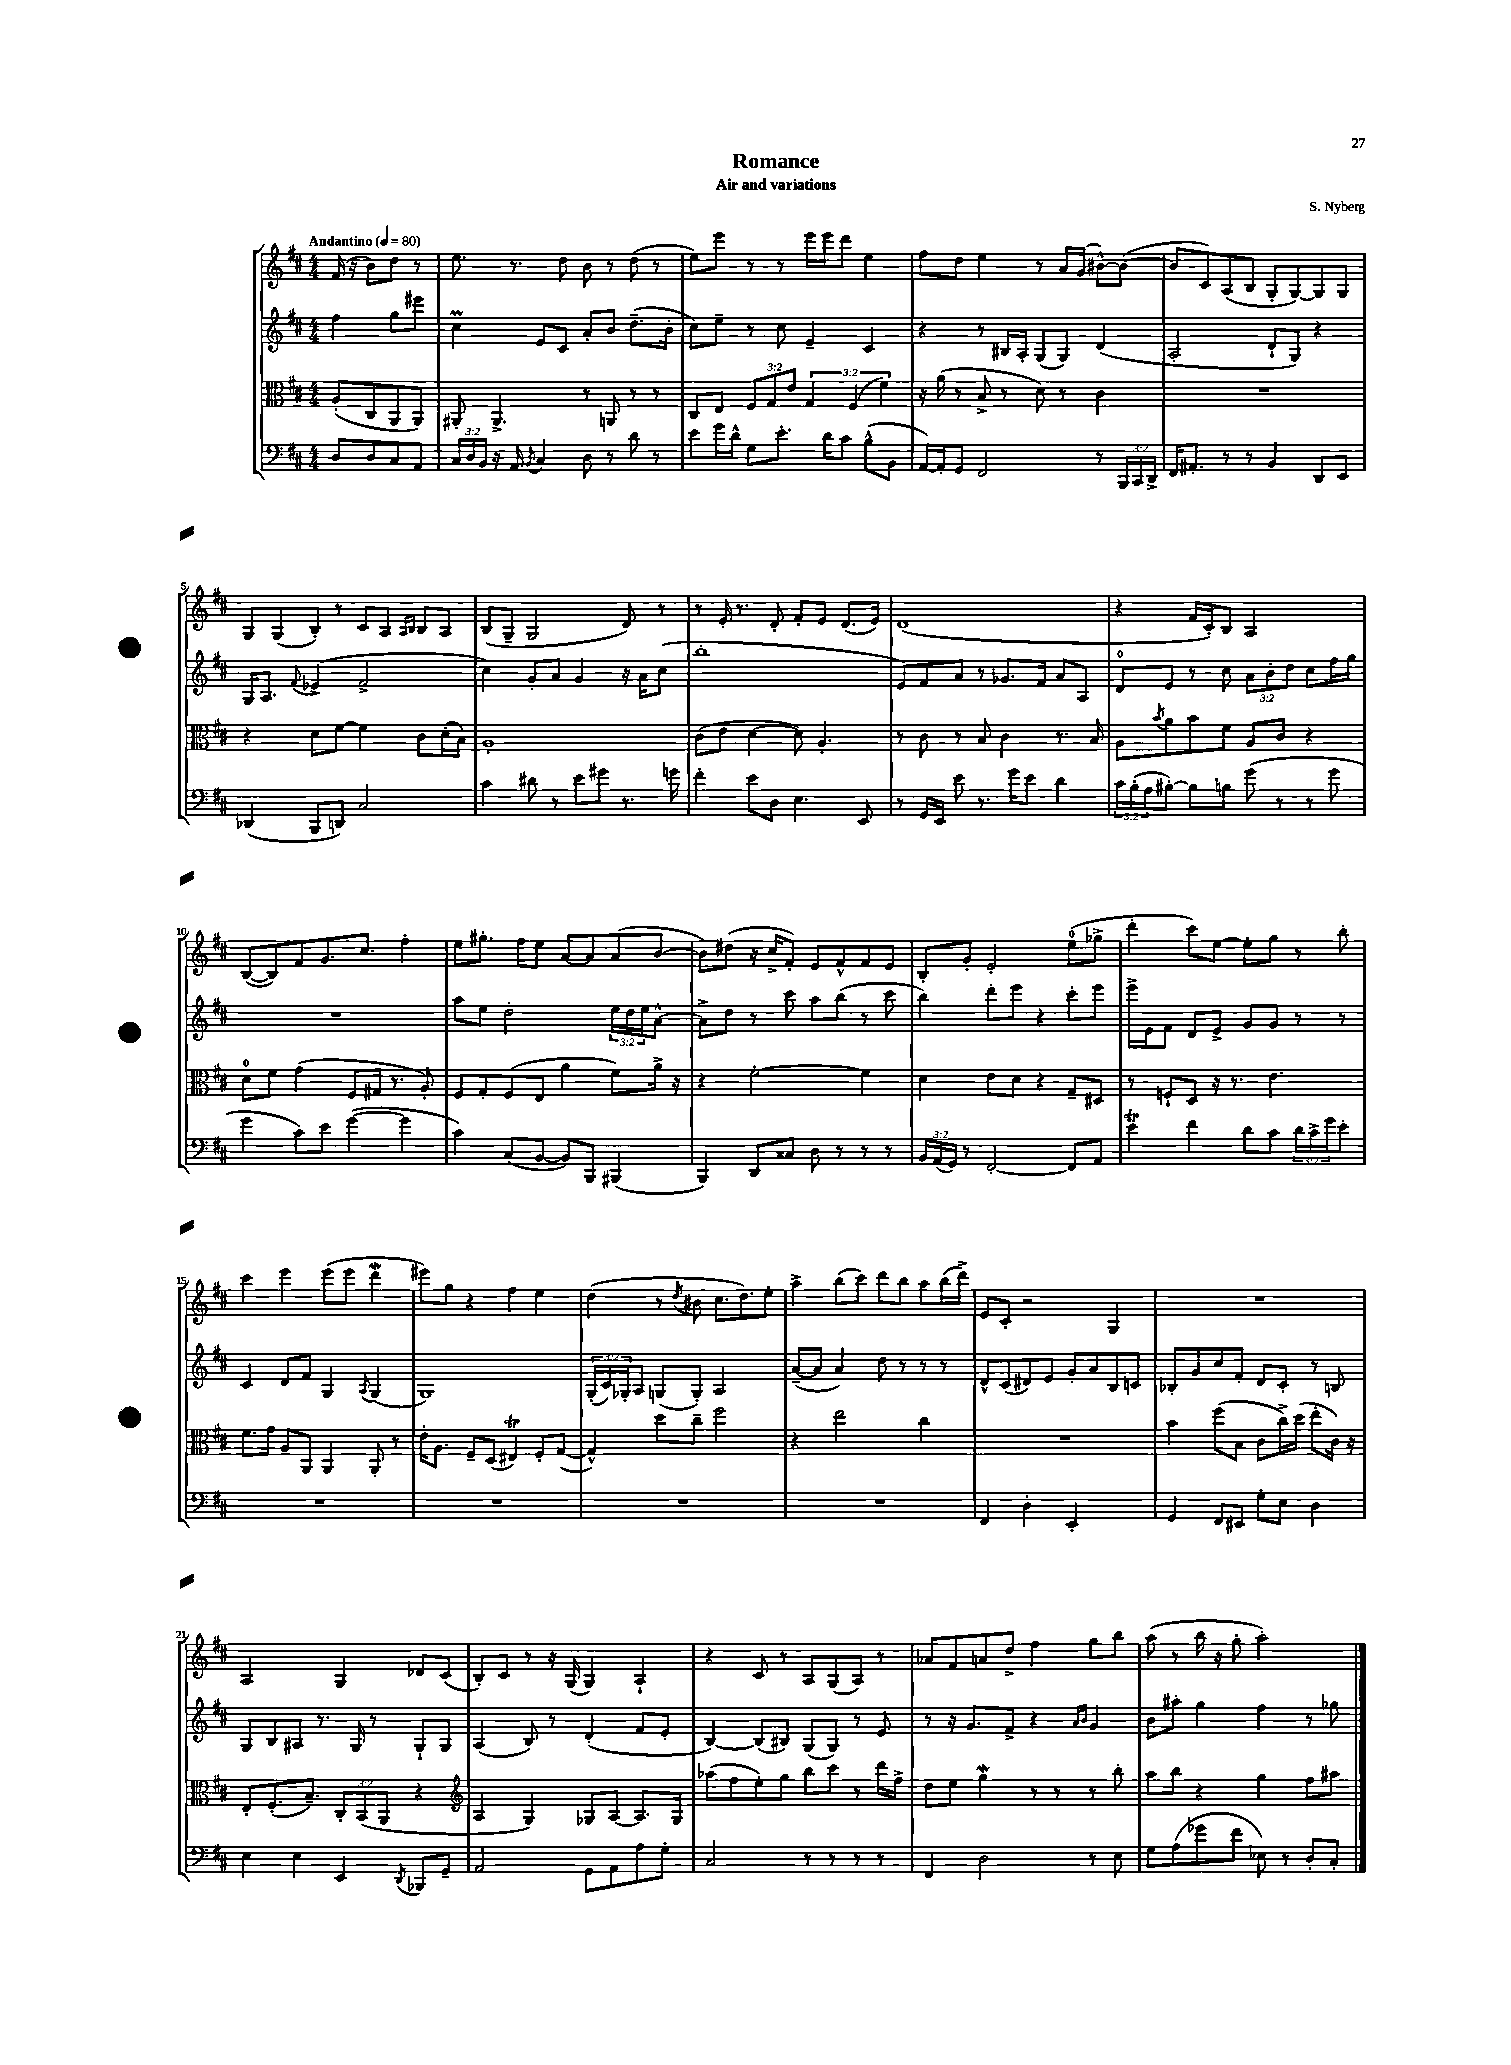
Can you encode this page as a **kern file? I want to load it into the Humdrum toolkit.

**kern	**kern	**kern	**kern
*part4	*part3	*part2	*part1
*staff4	*staff3	*staff2	*staff1
*clefF4	*clefC3	*clefG2	*clefG2
*k[f#c#]	*k[f#c#]	*k[f#c#]	*k[f#c#]
*M4/4	*M4/4	*M4/4	*M4/4
*MM80	*MM80	*MM80	*MM80
=	=	=	=
!	!	!	!LO:TX:a:B:t=Andantino
8D/L	(8A'/L	4ff#\	(16f#/
.	.	.	16r
8D/	8C#/	.	8b\L)
8C#/	8AA/	8gg\L	8dd\J
8AA/J	8AA/J)	8eee#X\J	8r
=1	=1	=1	=1
24C#/LL	8AA#X'/	4cc#m\	8.ee\
24D/	.	.	.
24BB/JJ	.	.	.
16r	4.AA#^/	.	.
16AA/	.	.	8.r
8qBB/	.	.	.
4C#/	.	8e/L	.
.	.	8c#/J	8dd\
8D\	8r	8a'/L	8b\
8r	8AAn/	8b/J	8r
8d\	8r	(8.dd~\L	(8dd\
8r	8r	.	8r
.	.	16b'\Jk	.
=2	=2	=2	=2
8e\L	8C#/L	8cc#\L)	8ee\L)
16g\L	8E/J	8ee~\J	8eee\J
16d^^\JJ	.	.	.
8G\L	12F#/L	8r	8r
.	12G/	.	.
8.e'\J	.	8cc#\	8r
.	12e/J	.	.
.	6G/	4e~/	16eee\LL
16d\KL	.	.	16eee\J
8c#\J	.	.	8ddd\J
.	(6F#/	.	.
(8B^^\L	.	4c#/	4ee\
.	6f#\)	.	.
8BB\J	.	.	.
=3	=3	=3	=3
[16AA/LL)	16r	4r	8ff#\L
16AA'/J]	(16a\	.	.
8GG/J	8r	.	8dd\J
2FF#/	8B^/	8r	4ee\
.	8r	16B#X/LL	.
.	.	16A'/JJ	.
.	8d\)	(8G/L	8r
.	8r	8G/J)	16a/LL
.	.	.	(16g/JJ
8r	4c#\	(4d/	[8b#X^^\L)
24BBB/LL	.	.	(8b#\J_
24CC#/	.	.	.
24DD^/JJ	.	.	.
=4	=4	=4	=4
16FF#/KL	1r	2A'/	8b#/L]
8.AA#X'/J	.	.	.
.	.	.	8c#/)
8r	.	.	(8A/
8r	.	.	8B/J
4BB/	.	8d`/L	8G'/L
.	.	8G/J)	[8G/)
8DD/L	.	4r	8G/]
8EE/J	.	.	8G/J
!!LO:LB:g=z
=5	=5	=5	=5
(4DD-X/	4r	16G/KL	8G/L
.	.	8.A/J	.
.	.	.	(8G/
.	.	8qqf#/	.
8BBB/L	8d\L	(4e-X^/	8B'/J)
8DDn/J)	[8f#\J	.	8r
2C#/	4f#\]	2f#^/	8c#/L
.	.	.	8A/J
.	.	.	16qqA/LL
.	.	.	16qqB/JJ
.	8c#\L	.	8B/L
.	(16d'\L	.	8A/J
.	16B\JJ)	.	.
=6	=6	=6	=6
4c#\	1A'	4cc#\)	(8B/L
.	.	.	8G~/J
8d#X\	.	8g'/L	2G/
8r	.	8a/J	.
8e\L	.	4g/	.
8g#X\J	.	.	.
8.r	.	16r	8d/)
.	.	16a\KL	.
.	.	(8cc#\J	8r
16gn\	.	.	.
=7	=7	=7	=7
4f#'\	(8c#\L	1bb'	8r
.	8e\J	.	16e'/
.	.	.	8.r
8e\L	[4d\	.	.
8D\J	.	.	8d'/
4.E\	8d\])	.	8f#'/L
.	4.A'/	.	8e/J
.	.	.	(8.d/L
8EE/	.	.	.
.	.	.	16e/Jk)
=8	=8	=8	=8
8r	8r	8e/L)	(1d
16GG/LL	8c#\	8f#/	.
16EE/JJ	.	.	.
8e\	8r	8a/J	.
8.r	8B/	8r	.
.	4c#\	8.g-X/L	.
16g\KL	.	.	.
8e\J	.	.	.
.	.	16f#/Jk	.
4d\	8.r	8a/L	.
.	.	8A/J	.
.	16B/	.	.
=9	=9	=9	=9
24c#\LL	8A\L	8d/L	4r
(24B'\	.	.	.
24A\J	.	.	.
.	8qb/	.	.
[8B#X'\J)	8a\	8e/J	.
8B#\L]	8b\	8r	16f#/LL
.	.	.	16c#'/J)
8Bn\J	8f#\J	8cc#\	8B/J
(8g\	8A/L	12a\L	2A/
.	.	12b'\	.
8r	8c#/J	.	.
.	.	12dd\J	.
8r	4r	8cc#\L	.
8g\	.	16ff#\L	.
.	.	16gg\JJ	.
!!LO:LB:g=z
=10	=10	=10	=10
4g\	8d\L	1r	([8B/L
.	8f#\J	.	8B/])
8c#\L)	(4g\	.	8f#/
8e\J	.	.	8.g/
([4g\	8F#/L	.	.
.	.	.	8.cc#/J
.	16G#X/Jk	.	.
.	8.r	.	.
4g\]	.	.	4ff#'\
.	8A'/)	.	.
=11	=11	=11	=11
4c#\)	8F#/L	8aa\L	8ee\L
.	8G'/	8ee\J	8.gg#X'\J
(8C#/L	(8F#/	2dd'\	.
.	.	.	16ff#\KL
[8BB/J	8E/J	.	8ee\J
8BB/L])	4a\	.	[8a/L
8BBB/J	.	.	8a/]
(4BBB#X/	8f#\L)	24ee\LL	(8a/
.	.	24dd\	.
.	.	24ee\J	.
.	16a^\Jk	[8a^^\J	[8b/J
.	16r	.	.
=12	=12	=12	=12
4BBB/)	4r	8a^\L]	8b\L])
.	.	8dd\J	(8dd#X\J
8DD/L	[2f#'\	8r	16r
.	.	.	16cc#^/KL
8C##X/J	.	8ccc#\	8f#'/J)
8D\	.	8aa\L	8e/L
8r	.	(8bb\J	8f#^^/
8r	4f#\]	8r	8f#/
8r	.	8ccc#\	8e/J
=13	=13	=13	=13
24BB/LL	4d\	4bb\)	8B'/L
(24AA/	.	.	.
24GG/JJ)	.	.	.
8r	.	.	8g'/J
[2FF#'/	8e\L	8ddd'\L	2e'/
.	8d\J	8eee\J	.
.	4r	4r	.
8FF#/L]	8G~/L	8ccc#'\L	(8ee\L
8AA/J	8D#X/J	8eee\J	8gg-X^\J
=14	=14	=14	=14
4eT\	8r	16eee^\LL	4ddd'\
.	.	16e\J	.
.	8Fn`/L	8f#\J	.
4f#\	8D/J	8d/L	8ccc#\L)
.	16r	8e^/J	[8ee\J
.	8.r	.	.
8d\L	.	8g/L	8ee'\L]
8c#\J	4.e\	8g/J	8gg\J
24d\LL	.	8r	8r
24c#^\	.	.	.
24g\J	.	.	.
8e'\J	.	8r	8bb'\
!!LO:LB:g=z
=15	=15	=15	=15
1r	8.f#\L	4c#/	4ccc#\
.	16g\Jk	.	.
.	8A/L	8d/L	4eee\
.	8AA/J	8f#/J	.
.	4AA/	4G/	(8eee\L
.	.	.	8eee\J
.	.	8qA/	.
.	8AA'/	(4G/	4dddw\
.	8r	.	.
=16	=16	=16	=16
1r	16e'\KL	1G)	8eee#X\L)
.	8.A\J	.	.
.	.	.	8gg\J
.	8F#~/L	.	4r
.	(8D/J	.	.
.	4E#Xt/)	.	4ff#\
.	8F#'/L	.	4ee\
.	([8G/J	.	.
=17	=17	=17	=17
1r	4G^^/])	(24G'/LL	(4dd\
.	.	24c#/)	.
.	.	24G-X'/J	.
.	.	8A/J	.
.	8dd\L	(8Gn/L	8r
.	.	.	8qdd/
.	8cc#~\J	8G'/J)	8b#X\
.	2ff#\	2A/	8.cc#\L
.	.	.	8.dd\)
.	.	.	8ee'\J
=18	=18	=18	=18
1r	4r	([8a~/L	4aa^\
.	.	8a/J]	.
.	2ee\	4a/)	(8bb\L
.	.	.	8ccc#\J)
.	.	8dd\	8ddd\L
.	.	8r	8bb\J
.	4cc#\	8r	8aa\L
.	.	8r	(16bb\L
.	.	.	16ddd^\JJ)
=19	=19	=19	=19
4FF#/	1r	8d^^/L	8e/L
.	.	(8c#/	8c#'/J
4D'\	.	8d#X/)	2r
.	.	8e/J	.
2EE'/	.	8g'/L	.
.	.	8a/	.
.	.	8B/	4G/
.	.	8cn/J	.
=20	=20	=20	=20
4GG/	4b\	8B-X'/L	1r
.	.	8g/	.
8FF#/L	(8ff#\L	8cc#/	.
8EE#X/J	8B\J	8f#'/J	.
8G'\L	8c#\L	8d/L	.
8E\J	16cc#^\L)	8c#'/J	.
.	(16dd\JJ	.	.
4D\	8ee'\L	8r	.
.	16c#\Jk)	8Bn/	.
.	16r	.	.
!!LO:LB:g=z
=21	=21	=21	=21
4E\	8E'/L	8G/L	2A/
.	(8.F#'/	8B/	.
4E\	.	8A#X/J	.
.	8.B~/J)	.	.
.	.	8.r	.
4EE/	12C#'/L	.	4G/
.	.	16G/	.
.	(12BB/	.	.
.	.	8r	.
.	12AA/J	.	.
8qDD/	.	.	.
8BBB-X/L	4r	8G`/L	8d-X/L
8GG~/J	.	8G/J	(8c#/J
=22	=22	=22	=22
*	*clefG2	*	*
2AA/	4A/	(4A/	8B'/L)
.	.	.	8c#/J
.	4G/)	8B/)	8r
.	.	8r	16r
.	.	.	(16G/
8GG\L	8G-X/L	(4d'/	4G/)
8AA\	[8A/J	.	.
8A\	8.A/L]	8f#/L	4A`/
8G'\J	.	8e'/J	.
.	16G-/Jk	.	.
=23	=23	=23	=23
2C#/	(8aa-X\L	[4B/)	4r
.	8ff#\	.	.
.	8ee'\)	(8B/L]	8c#/
.	8gg\J	8B#X/J)	8r
8r	8bb\L	(8G/L	8A/L
8r	8ccc#\J	8G/J)	(8G/
8r	8r	8r	8A/J)
8r	16ddd\LL	8e/	8r
.	16ff#^\JJ	.	.
=24	=24	=24	=24
4FF#/	8dd\L	8r	8a-X/L
.	8ee\J	16r	8f#/
.	.	8.g/L	.
2D\	4ggw\	.	8an/
.	.	8f#^/J	8dd^/J
.	8r	4r	4ff#\
.	8r	.	.
.	.	16qqa/LL	.
.	.	16qqb/JJ	.
8r	8r	4g/	8gg\L
8E\	8bb'\	.	8bb\J
=25	=25	=25	=25
8G\L	8aa\L	8b\L	(8aa\
(8A\	8bb\J	8aa#X'\J	8r
8g-X\	4r	4gg\	16bb\
.	.	.	16r
8f#\J	.	.	8gg'\
8E-X\)	4gg\	4ff#\	2aa'\)
8r	.	.	.
8D'/L	8ff#\L	8r	.
8C#'/J	8aa#X\J	8gg-X\	.
==	==	==	==
*-	*-	*-	*-
